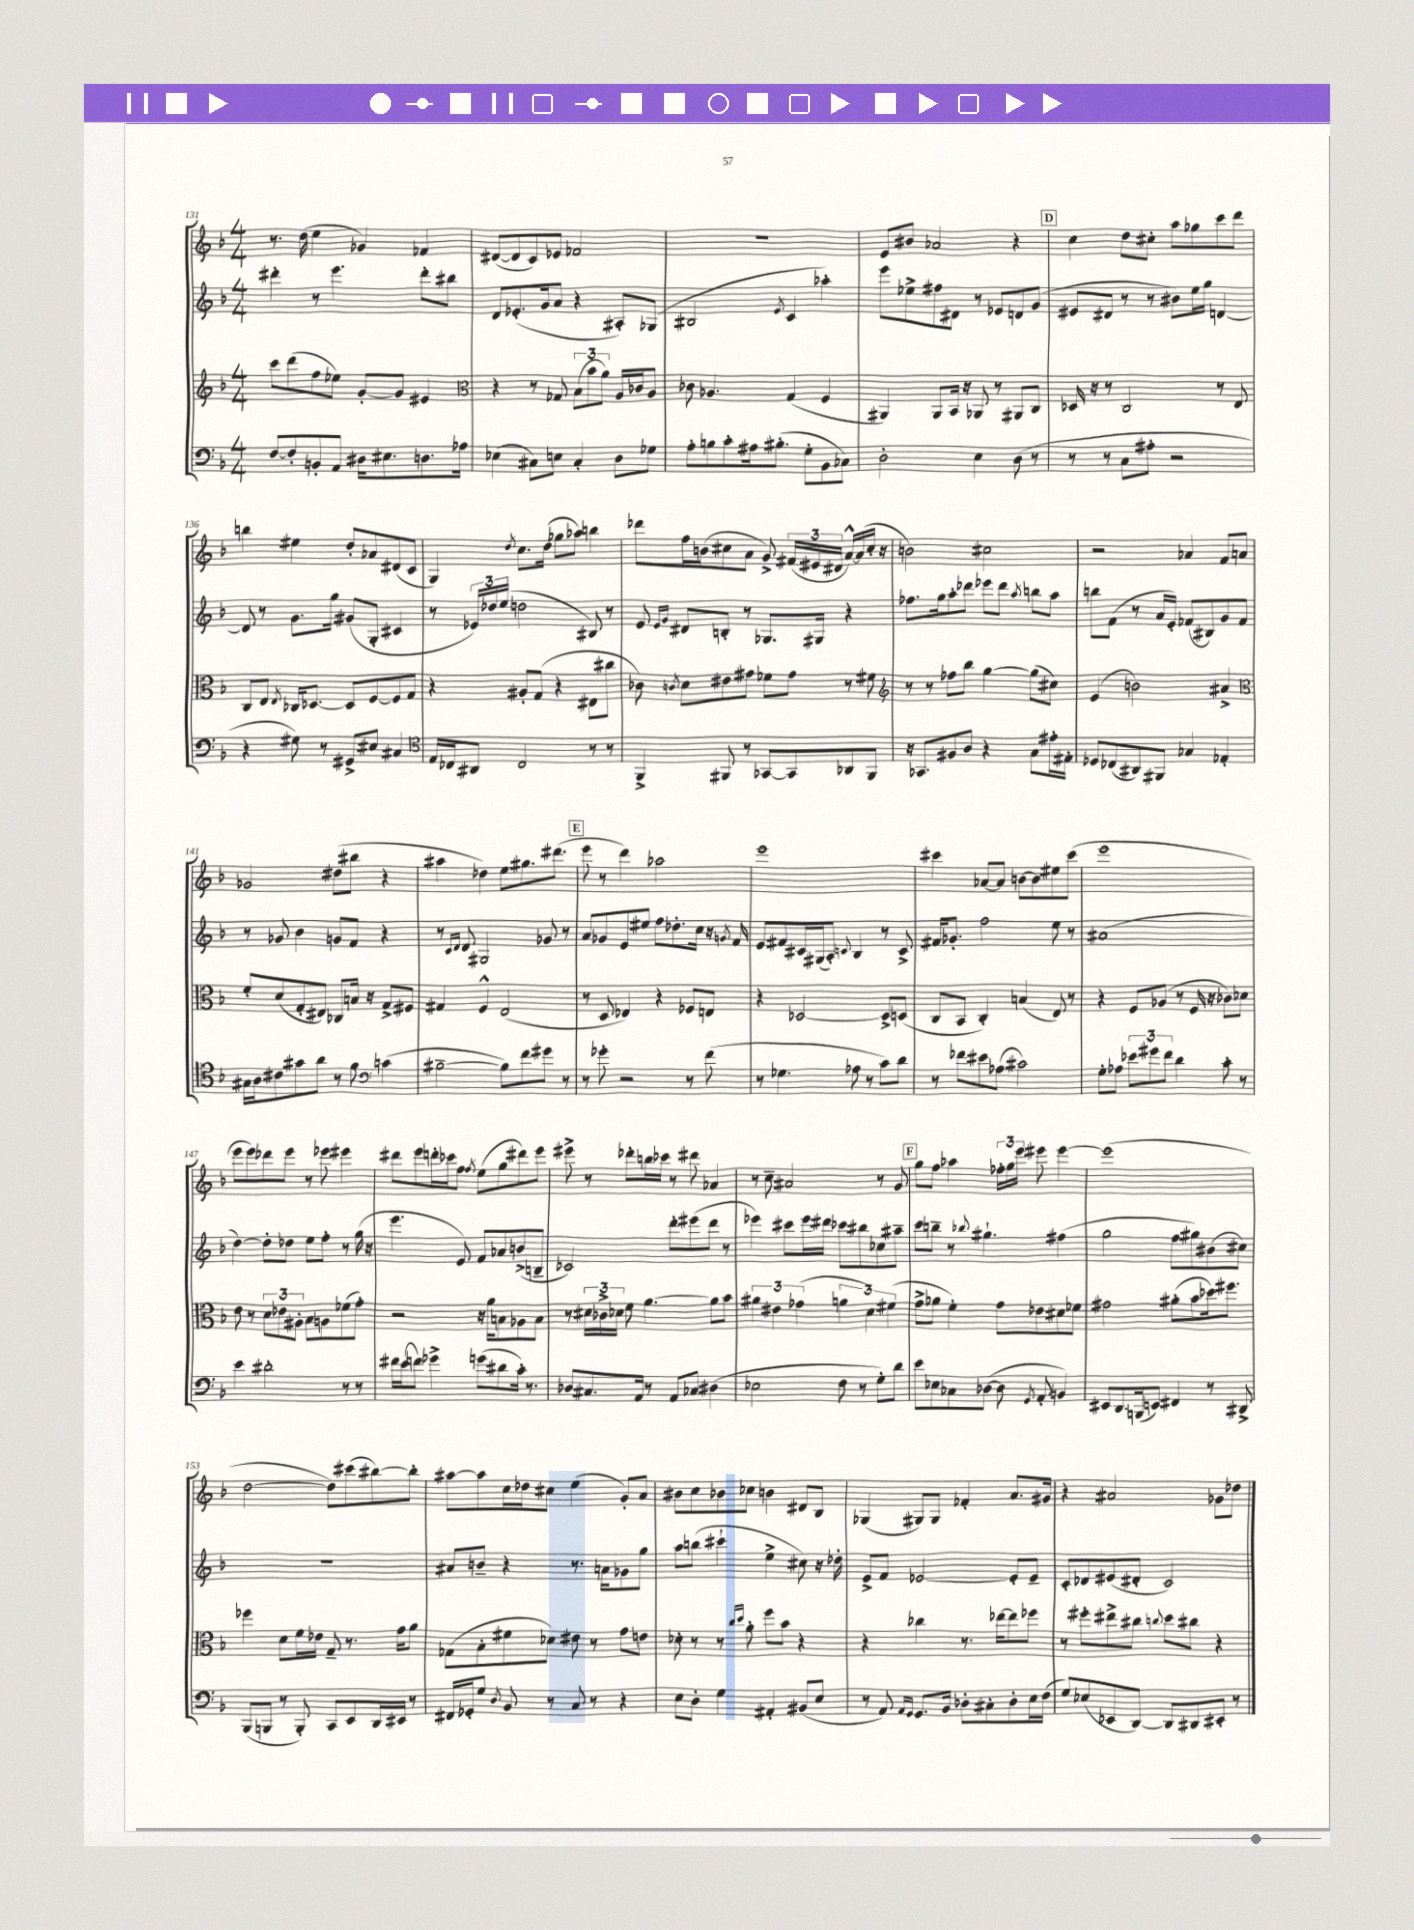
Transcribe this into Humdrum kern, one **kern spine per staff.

**kern	**kern	**kern	**kern
*part4	*part3	*part2	*part1
*staff4	*staff3	*staff2	*staff1
*clefF4	*clefG2	*clefG2	*clefG2
*k[b-]	*k[b-]	*k[b-]	*k[b-]
*M4/4	*M4/4	*M4/4	*M4/4
=131	=131	=131	=131
[8F/L	8ccc\L	4ddd#X'\	8.r
8F'/]	(8ddd\	.	.
.	.	.	(16dd\
8BBn'/	8ff\	8r	4ee\
8AA/J	8ee-X\J)	4.eee\	.
16D#X\KL	[8g'/L	.	4g-X/)
8.E#X\	.	.	.
.	8g/J]	.	.
8.Dn\	4e#X/	8ddd#'\L	4f-X/
.	.	8bb#X\J	.
16A-X\Jk	.	.	.
=132	=132	=132	=132
*	*clefC3	*	*
(4E-X\	4r	8d/L	([8d#X/L
.	.	(8.e-X'/	8d#/]
8C#X\L)	8r	.	8c/)
.	.	16g/k	.
8En\J	8G-X/	8a/J	8e-X/J
4C#'/	(12B-\L	4r	2f-X/
.	12b-\	.	.
.	12a\J)	.	.
8D\L	16A/LL	8A#X'/L)	.
.	16c-X/J	.	.
8G-X\J	8A/J	(8G-X/J	.
=133	=133	=133	=133
8A'\L	8c-X\	2B#X/	1r
8Bn\	4.A-X/	.	.
8c'\	.	.	.
16A#X\k	.	.	.
(8.B#X'\J	.	.	.
.	.	8qe/	.
.	(4G/	4c/	.
8G'\L	.	.	.
8BB-\	4F/	4aa-X'\)	.
8C-X\J)	.	.	.
=134	=134	=134	=134
2D'\	4AA#X/)	8eee\L	8e/L
.	.	8ee-X^\	8b#X/J
.	8AA#/L	8ff#X\	2a-X/
.	16BB-/Jk	8d#X\J	.
.	16r	.	.
4E\	8AA-X/	8r	.
.	8r	8e-X/L	.
(8D\	8AA#X/L	8dn/	4r
8r	8C/J	(8g/J	.
!!LO:REH:place=s1:t=D
=135	=135	=135	=135
8r	16D-X/	8e#X/L	4cc\
.	16r	.	.
8r	8r	8d#X/J	.
8C\L	2C/	8r	8dd\L
8A#X'\J	.	8r	8cc#X'\J
2r	.	8b#X\L)	8aa\L
.	.	16ee\L	8gg-X\
.	.	16gg\JJ	.
.	8r	[4dn/	8ccc\
.	8E/	.	8ddd\J
!!LO:LB:g=z
=136	=136	=136	=136
4r	8C/L	8d/]	4bbn\
.	8E/J	8r	.
.	8qE/	.	.
8G#X\)	16C-X/KL	8.g\L	4ee#X\
.	[8.D-X/J	.	.
8r	.	.	.
.	.	16gg\Jk	.
8GG#X^/L	8D-/L]	(8g#X/L	8dd'/L
8E#X/J	[8F/	8G'/J	8a-X/
4C#X/	8F/]	4c#X/	(8d#X/
.	8G/J	.	8c/J
=137	=137	=137	=137
*clefC4	*	*	*
16E/LL	4r	8r	4G/)
16C-X/J	.	.	.
8AA#X/J	.	24e-X/LL)	.
.	.	24dd-X/	.
.	.	(24ee/JJ	.
.	.	.	8qdd/
2C-/	8A#X'/L	2ddn\	8.cc\L
.	(8G/J	.	.
.	.	.	(16dd\Jk
.	4r	.	8gg-X\L
.	.	.	8aa-X\J)
8r	8E#X\L	8B#X/)	4bbn\
8r	8cc#X\J	8r	.
=138	=138	=138	=138
4FF^/	8c-X\)	8e/	8ddd-X\L
.	.	16qqe/LL	.
.	8qcn/	16qqg/JJ	.
.	8d\L	8d#X/L	16ff\L
.	.	.	(16bn\J
8FF#X/	8e#X\	8Bn'/J	8cc#X\
8r	8g#X\J	8r	8a\J
[8GG-X/L	8f-X\L	8.G-X/L	8g^/)
8GG-/]	8g#\J	.	(24f#X/LL
.	.	.	24e#X/
.	.	16G#X/Jk	.
.	.	.	24d#X/JJ
8AA-X/	8r	4r	[16a^^/LL)
.	.	.	(16a/]
8FF#/J	8f#X\	.	16cc#'/JJ
.	.	.	16r
=139	=139	=139	=139
*	*clefG2	*	*
16r	8r	8.ff-X\L	2bn\)
8.GG-X/L	.	.	.
.	8r	.	.
.	.	16gg\k	.
8F#X/	8ff-X\L	8aa'\	.
8A/J	8bb-\J	8ddd-X\J	.
4r	[4gg\	8eee-X\L	2cc#X\
.	.	8ddd-\J	.
.	.	8qaa/	.
8G\L	(8gg\L]	8bbn\L	.
16e#X'\L	8cc#X\J)	8aa\J	.
16E#X'\JJ	.	.	.
=140	=140	=140	=140
8D-X/L	(4e/	8bbn\L	2r
(8C-X/	.	(8f\J	.
8AA#X/)	2bn\)	8r	.
8FF#X/J	.	16a/LL	.
.	.	16e'/JJ)	.
4G-X/	.	(8f-X/L	4a-X/
.	.	8B#X/)	.
4E-X'/	4a#X^/	8g/	8f/L
.	.	8f-/J	8an/J
!!LO:LB:g=z
=141	=141	=141	=141
*	*clefC3	*	*
16G#X\LL	8f'/L	8r	2g-X/
16A\J	.	.	.
8c#X\	(8d/	8g-X/	.
8g#X\	8G'/	4b-\	.
8a\J	8E#X/J)	.	.
8r	8C-X/L	8gn/L	(8dd#X\L
8f\	16Bn/Jk	8f/J	8bb#X\J
.	16r	.	.
*clefF4	*	*	*
(4cn\	8G^/L	4r	4r
.	8F#X/J	.	.
=142	=142	=142	=142
[2B#X~\	4G#X/	8r	4aa#X\
.	.	16qqc/LL	.
.	.	16qqd/JJ	.
.	.	8d/	.
.	4F^^/	2G#X/	4dd-X\)
8B#\L])	(2E/	.	8ee\L
8f\	.	.	8.gg#X\
8g#X\J	.	8g-X/	.
.	.	.	(8.ddd#X\J
8r	.	8r	.
!!LO:REH:place=s1:t=E
=143	=143	=143	=143
8r	8r	8a/L	8eee\
8g-X'\	8D/	8g-X/	8r
2r	4E-X/)	8e/	4ddd\)
.	.	8ee#X/J	.
.	4r	8ff\L	2aa-X\
.	.	8.dd-X'\	.
8r	8F-X/L	.	.
.	.	16cc\Jk	.
(8f\	8En/J	16r	.
.	.	8qgn/	.
.	.	16f/	.
=144	=144	=144	=144
8r	4r	8e/L	1eee
4.G-X\	.	8f#X/	.
.	[2D-X/	16c#X/L	.
.	.	(16G#X/J	.
.	.	8A'/J)	.
.	.	8qqcn/	.
8A-X\	.	4B-/	.
8r	.	.	.
8c\L)	8D-^/L]	8r	.
8d\J	(8Dn/J	8c^/	.
=145	=145	=145	=145
8r	8C/L	16f#X/KL	4ccc#X\
.	.	8.g-X'/J	.
8f-X\L	8BB-/J	.	.
8e#X\	4C'/)	2ff\	[8a-X/L
(8A-X\J	.	.	8a-/J]
2c#X\)	(4Bn/	.	[8bn\L
.	.	.	8b\]
.	8E/)	8ee\	8ee#X\
.	8r	8r	(8ccc#\J
=146	=146	=146	=146
8G'\L	4r	(1a#X	1eee
8A-X\J	.	.	.
12e-X\L	8F/L	.	.
12g#X\	.	.	.
.	(8A-X/J	.	.
12f\J	.	.	.
4d\	8r	.	.
.	16F/	.	.
.	16r	.	.
8c'\	8c-X\L)	.	.
8r	8d-X\J	.	.
!!LO:LB:g=z
=147	=147	=147	=147
4e\	8e\	[4dd\)	8eee\L
.	8r	.	8eee\)
2d#X'\	12d\L	8dd'\L]	8ddd-X\
.	12e-X\	.	.
.	.	8dd-X\J	8eee\J
.	12A#X'\J	.	.
.	8B-\L	8ee\L	8r
.	8An\	8ff'\J	8eee-X\
8r	(8f-X\	8r	4eee#X\
8r	8g'\J)	(16gg\	.
.	.	16r	.
=148	=148	=148	=148
16f#X\LL	2r	4.eee\	8ddd#X\L
(16e\J	.	.	.
8fn\J)	.	.	8eee\
4g-X^\	.	.	16dddn'\L
.	.	.	16ccc-X\J
.	.	8e/)	8ff\J
.	.	.	8qff/
(8gn\L	16r	8f/L	(8ee\L
.	16a\KL	.	.
8d#X\	8Bn\	8a-X/	8gg\
16c'\Jk)	8A-X\	(8bn^/	8ddd#X\)
8.r	.	.	.
.	8B\J	8Bn~/J	8eee\J
=149	=149	=149	=149
8D-X/L	8r	2c-X/)	8eee#X^\
8.C#X/	24d#X\LL	.	8r
.	24c-X^\	.	.
.	24d-X\JJ	.	.
.	8f\	.	8ddd-X'\L
16AA/Jk	.	.	.
8r	[4.a\	.	16bbn\L
.	.	.	16ccc-X\JJ
8AA/L	.	8ddd'\L	8r
8C-X/J	.	(8eee#X\	8ddd#X\
(4D#X\	8a\L]	8ddd\J	4a-X/
.	8b-\J	8r	.
=150	=150	=150	=150
2E-X\	6a#X\	4eee-X\)	8r
.	.	.	8cc~\
.	6e#X\	.	.
.	.	8ccc#X\L	2a#X/
.	(6g-X\	.	.
.	.	16eee-\L	.
.	.	16ddd#X\JJ	.
8F\	6an\	8ccc-X\L	.
8r	.	8bb#X\	.
.	6d\)	.	.
8G'\L)	.	8cc-X\	8r
.	(6f#X\	.	.
8d\J	.	8aa#X~\J	8g/
!!LO:REH:place=s1:t=F
=151	=151	=151	=151
8e\L	8g^\L	8ccc\L	8gg\L
8E-X\	8a-X\J	8bbn~\J	8ff\J
8C-X\	4f'\)	8r	4aa-X\
.	.	8qqbb-X/	.
([8D-X\J	.	4.gg#X`\	.
8D-\]	8g\L	.	24ff-X'\LL
.	.	.	24gg\
.	.	.	24eee\JJ
8qGG/	.	.	.
8AA'/	8e-X\	.	8eee#X\
4BBn/)	8d#X\	(4ff#X\	[4eee#\
.	8f-X\J	.	.
=152	=152	=152	=152
8EE#X/L	2g#X\	2gg\	(1eee#]
8.DD/	.	.	.
(16BBBn/k	.	.	.
8EEn/J)	.	.	.
4FF#X/	(8a#X'\L	8ff\L	.
.	8b-\	8gg#X\)	.
8r	16dd-X\k)	(8b#X\	.
.	8.ff#X\J	.	.
8DD#X^/	.	8cc#X\J)	.
!!LO:LB:g=z
=153	=153	=153	=153
(8BBB-/L	4ff-X\	1r	[2dd\
8BBBn/J	.	.	.
8r	8d\L	.	.
8BBB'/)	16f\L	.	.
.	16e-X\JJ	.	.
8CC/L	8G~/	.	8dd\L])
8EE/	8.r	.	(8ccc#X\
16DD/L	.	.	[8bb#X\)
16EE#X/JJ	16g\KL	.	.
8r	8a\J	.	8bb#'\J]
=154	=154	=154	=154
16FF#X/LL	(8G-X\L	8a#X/L	[8aa#X\L
16GG-X'/J	.	.	.
8G/J	8B-'\	8bn~/J	8aa#\]
8qD/	.	.	.
8BB-/	8f#X\	4r	16cc\L
.	.	.	16dd-X\J
8r	8d-X\J)	.	8cc#X\J
8C/	8e#X\	8.r	(4ee\
8r	8r	.	.
.	.	16an\KL	.
4r	8g\L	8g-X\	8g'/L)
.	8en\J	8gg\J	8a/J
=155	=155	=155	=155
8E\L	8d-X'\	8aa\L	8b#X\L
8D'\J	8r	(8bbn\J	8cc\
4G\	8r	4ccc#X`\	8b-X\
.	16qqcc/LL	.	.
.	16qqdd/JJ	.	.
.	8a'\	.	8cc-X\J
4AA#X'/	8ff\L	4ee^\	4bn\
.	8b-\J	.	.
(8BB#X/L	4r	8cc#X\)	8d#X/L
8E/J	.	16r	8B-/J
.	.	16dd-X'\	.
=156	=156	=156	=156
8r	4r	8e^/L	(4G-X/
8AA/)	.	8f/J	.
16qqAA/LL	.	.	.
16qqGG/JJ	.	.	.
8.GG/L	4cc-X\	[2e-X/	8G#X/L)
.	.	.	8G#/J
16BB-/Jk	.	.	.
8D-X'\L	8.r	.	4f-X'/
8C#X'\	.	.	.
.	[16ee-X\KL	.	.
8D-'\	8ee-\]	8e-'/L]	8.a/L
16E\L	8ff-X\J	8e-~/J	.
(16F\JJ	.	.	16g#X/Jk
=157	=157	=157	=157
8G/L)	8r	8c'/L	4r
(8E-X/	8ff#X'\L	8d-X/	.
8EE-X/	8ee#X^\	(8e#X/	2a#X/
[8DD/J)	8cc#X\J	8d#X'/J	.
.	8qqccn/	.	.
8DD/L]	8dd\L	2c/)	.
8DD#X/	8cc#X\J	.	.
8EE#X'/J	4r	.	8g-X\L
8r	.	.	8dd-X\J
==	==	==	==
*-	*-	*-	*-
